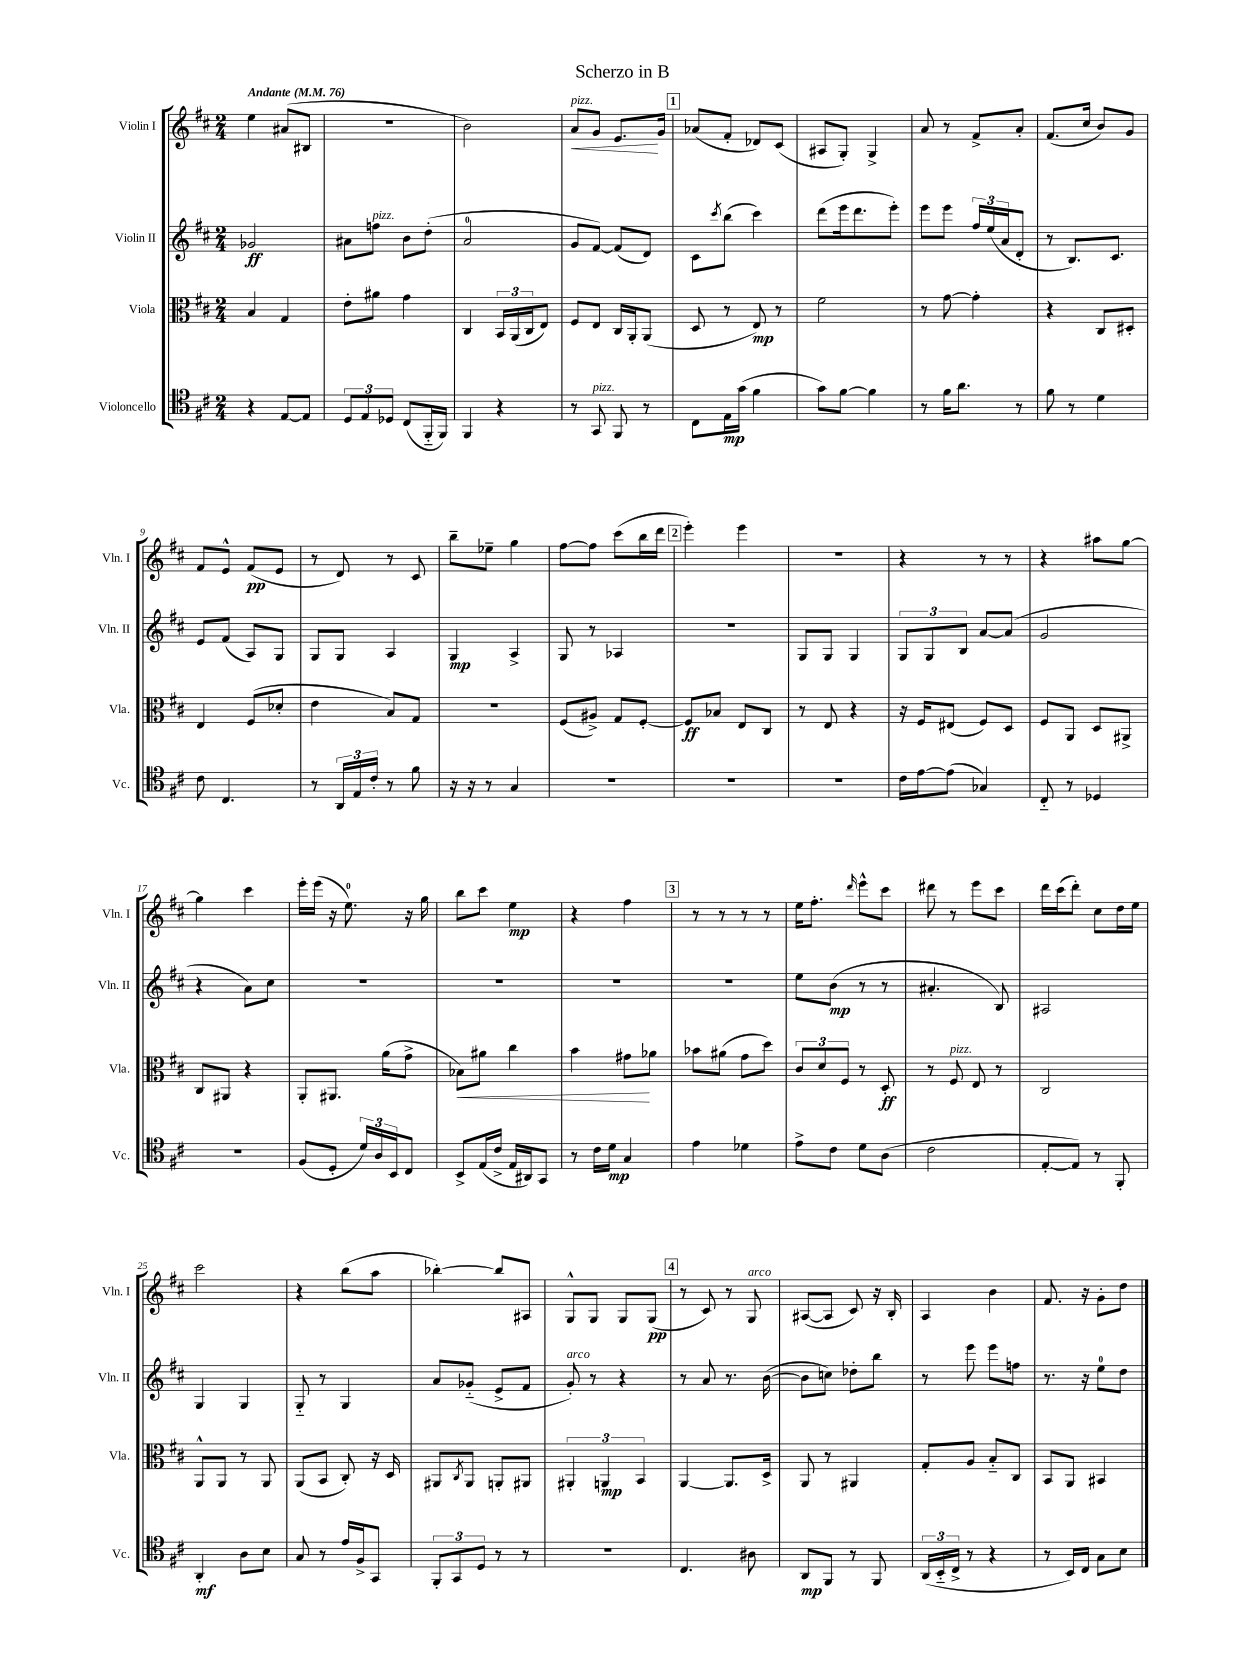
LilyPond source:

\header { title = "Scherzo in B" }
<<
\new StaffGroup <<
\new Staff = "s0" \with { instrumentName = "Violin I" shortInstrumentName = "Vln. I" } {
    \clef treble \key d \major \numericTimeSignature \time 2/4 \tempo "Andante" 4 = 76
    e''4 ais'8( bis8 |
    r2 |
    b'2) |
    a'8\<^\markup { \italic "pizz." } g'8 e'8.\! g'16 |
    \mark \markup { \box "1" } aes'8( fis'8-. des'8) cis'8( |
    ais8 g8-.) g4-> |
    a'8 r8 fis'8-> a'8-. |
    fis'8.( cis''16 b'8) g'8 |
    fis'8 e'8-^ fis'8\pp( e'8 |
    r8 d'8) r8 cis'8 |
    b''8-- ees''8-- g''4 |
    fis''8~ fis''8 cis'''8( b''16 d'''16 |
    \mark \markup { \box "2" } e'''4-.) e'''4 |
    r2 |
    r4 r8 r8 |
    r4 ais''8 g''8~ |
    g''4 cis'''4 |
    e'''16-. e'''16( r16 e''8.-0) r16 g''16 |
    b''8 cis'''8 e''4\mp |
    r4 fis''4 |
    \mark \markup { \box "3" } r8 r8 r8 r8 |
    e''16 fis''8.-. \grace { d'''16 } e'''8-^ cis'''8 |
    dis'''8 r8 e'''8 cis'''8 |
    d'''16 cis'''16( d'''8-.) cis''8 d''16 e''16 |
    cis'''2 |
    r4 b''8( a''8 |
    bes''4~-.) bes''8 ais8 |
    g8-^ g8 g8 g8\pp( |
    \mark \markup { \box "4" } r8 cis'8) r8 g8^\markup { \italic "arco" } |
    ais8~( ais8 cis'8) r16 b16-. |
    a4 b'4 |
    fis'8. r16 g'8-. d''8 \bar "|." |
}
\new Staff = "s1" \with { instrumentName = "Violin II" shortInstrumentName = "Vln. II" } {
    \clef treble \key d \major \numericTimeSignature \time 2/4
    ges'2\ff |
    ais'8 f''8^\markup { \italic "pizz." } b'8 d''8-.( |
    a'2-0 |
    g'8 fis'8~) fis'8( d'8) |
    \mark \markup { \box "1" } cis'8 \acciaccatura { cis'''8 } b''8( cis'''4) |
    d'''8( e'''16 d'''8. e'''8-.) |
    e'''8 e'''8 \tuplet 3/2 { fis''16 e''16( a'16 } d'8-. |
    r8 b8.) cis'8. |
    e'8 fis'8( a8) g8 |
    g8 g8 a4 |
    g4\mp a4-> |
    g8 r8 aes4 |
    \mark \markup { \box "2" } R2 |
    g8 g8 g4 |
    \tuplet 3/2 { g8 g8 b8 } a'8~ a'8( |
    g'2 |
    r4 a'8) cis''8 |
    R2 |
    R2 |
    R2 |
    \mark \markup { \box "3" } R2 |
    e''8 b'8\mp( r8 r8 |
    ais'4.-. b8) |
    ais2 |
    g4 g4 |
    g8-_ r8 g4 |
    a'8 ges'8-_( e'8-> fis'8 |
    g'8-.^\markup { \italic "arco" }) r8 r4 |
    \mark \markup { \box "4" } r8 a'8 r8. b'16~( |
    b'8 c''8) des''8-. b''8 |
    r8 e'''8 e'''8 f''8 |
    r8. r16 e''8-0 d''8 \bar "|." |
}
\new Staff = "s2" \with { instrumentName = "Viola" shortInstrumentName = "Vla." } {
    \clef alto \key d \major \numericTimeSignature \time 2/4
    b4 g4 |
    e'8-. ais'8 g'4 |
    cis4 \tuplet 3/2 { b,16 a,16( cis16 } e8) |
    fis8 e8 cis16 a,16-. a,8( |
    \mark \markup { \box "1" } d8 r8 e8\mp) r8 |
    fis'2 |
    r8 g'8~ g'4-. |
    r4 cis8 dis8-. |
    e4 fis8( des'8-. |
    e'4 b8) g8 |
    r2 |
    fis8( ais8->) g8 fis8~-. |
    \mark \markup { \box "2" } fis8\ff bes8 e8 cis8 |
    r8 e8 r4 |
    r16 fis16 eis8( fis8) d8 |
    fis8 a,8 d8 ais,8-> |
    cis8 ais,8 r4 |
    a,8-. ais,8. a'16( g'8-> |
    bes8\<) ais'8 cis''4 |
    b'4 gis'8\! aes'8 |
    \mark \markup { \box "3" } bes'8 ais'8( g'8 d''8) |
    \tuplet 3/2 { cis'8 d'8 fis8 } r8 d8-.\ff |
    r8 fis8^\markup { \italic "pizz." } e8 r8 |
    cis2 |
    a,8-^ a,8 r8 a,8 |
    a,8( b,8 cis8-.) r16 d16 |
    ais,8 \acciaccatura { cis8 } ais,8 a,8-. ais,8 |
    \tuplet 3/2 { ais,4-. a,4\mp b,4 } |
    \mark \markup { \box "4" } a,4~ a,8. d16-> |
    a,8 r8 ais,4 |
    g8-. a8 b8-_ cis8 |
    b,8 a,8 bis,4 \bar "|." |
}
\new Staff = "s3" \with { instrumentName = "Violoncello" shortInstrumentName = "Vc." } {
    \clef tenor \key d \major \numericTimeSignature \time 2/4
    r4 e8~ e8 |
    \tuplet 3/2 { d8 e8 des8 } cis8( fis,16-_ fis,16) |
    fis,4 r4 |
    r8 g,8^\markup { \italic "pizz." } fis,8 r8 |
    \mark \markup { \box "1" } cis8 e16\mp g'16( fis'4 |
    g'8) fis'8~ fis'4 |
    r8 fis'16 a'8. r8 |
    fis'8 r8 d'4 |
    cis'8 cis4. |
    r8 \tuplet 3/2 { a,16 e16 cis'16-. } r8 fis'8 |
    r16 r16 r8 g4 |
    R2 |
    \mark \markup { \box "2" } R2 |
    R2 |
    cis'16 e'16~ e'8( ges4) |
    cis8-_ r8 des4 |
    r2 |
    fis8( d8-. \tuplet 3/2 { d'16) a16 b,16 } cis8 |
    b,8-> e16( cis'16-> e16 ais,16) g,8 |
    r8 cis'16 d'16\mp g4 |
    \mark \markup { \box "3" } e'4 des'4 |
    e'8-> cis'8 d'8 a8( |
    cis'2 |
    e8~-. e8) r8 fis,8-. |
    a,4-.\mf a8 b8 |
    g8 r8 e'16 fis16-> g,8 |
    \tuplet 3/2 { fis,8-. g,8 d8 } r8 r8 |
    r2 |
    \mark \markup { \box "4" } cis4. ais8 |
    a,8\mp fis,8 r8 fis,8 |
    \tuplet 3/2 { a,16( b,16-_ cis16-> } r8 r4 |
    r8 b,16) cis16 g8 b8 \bar "|." |
}
>>
>>
